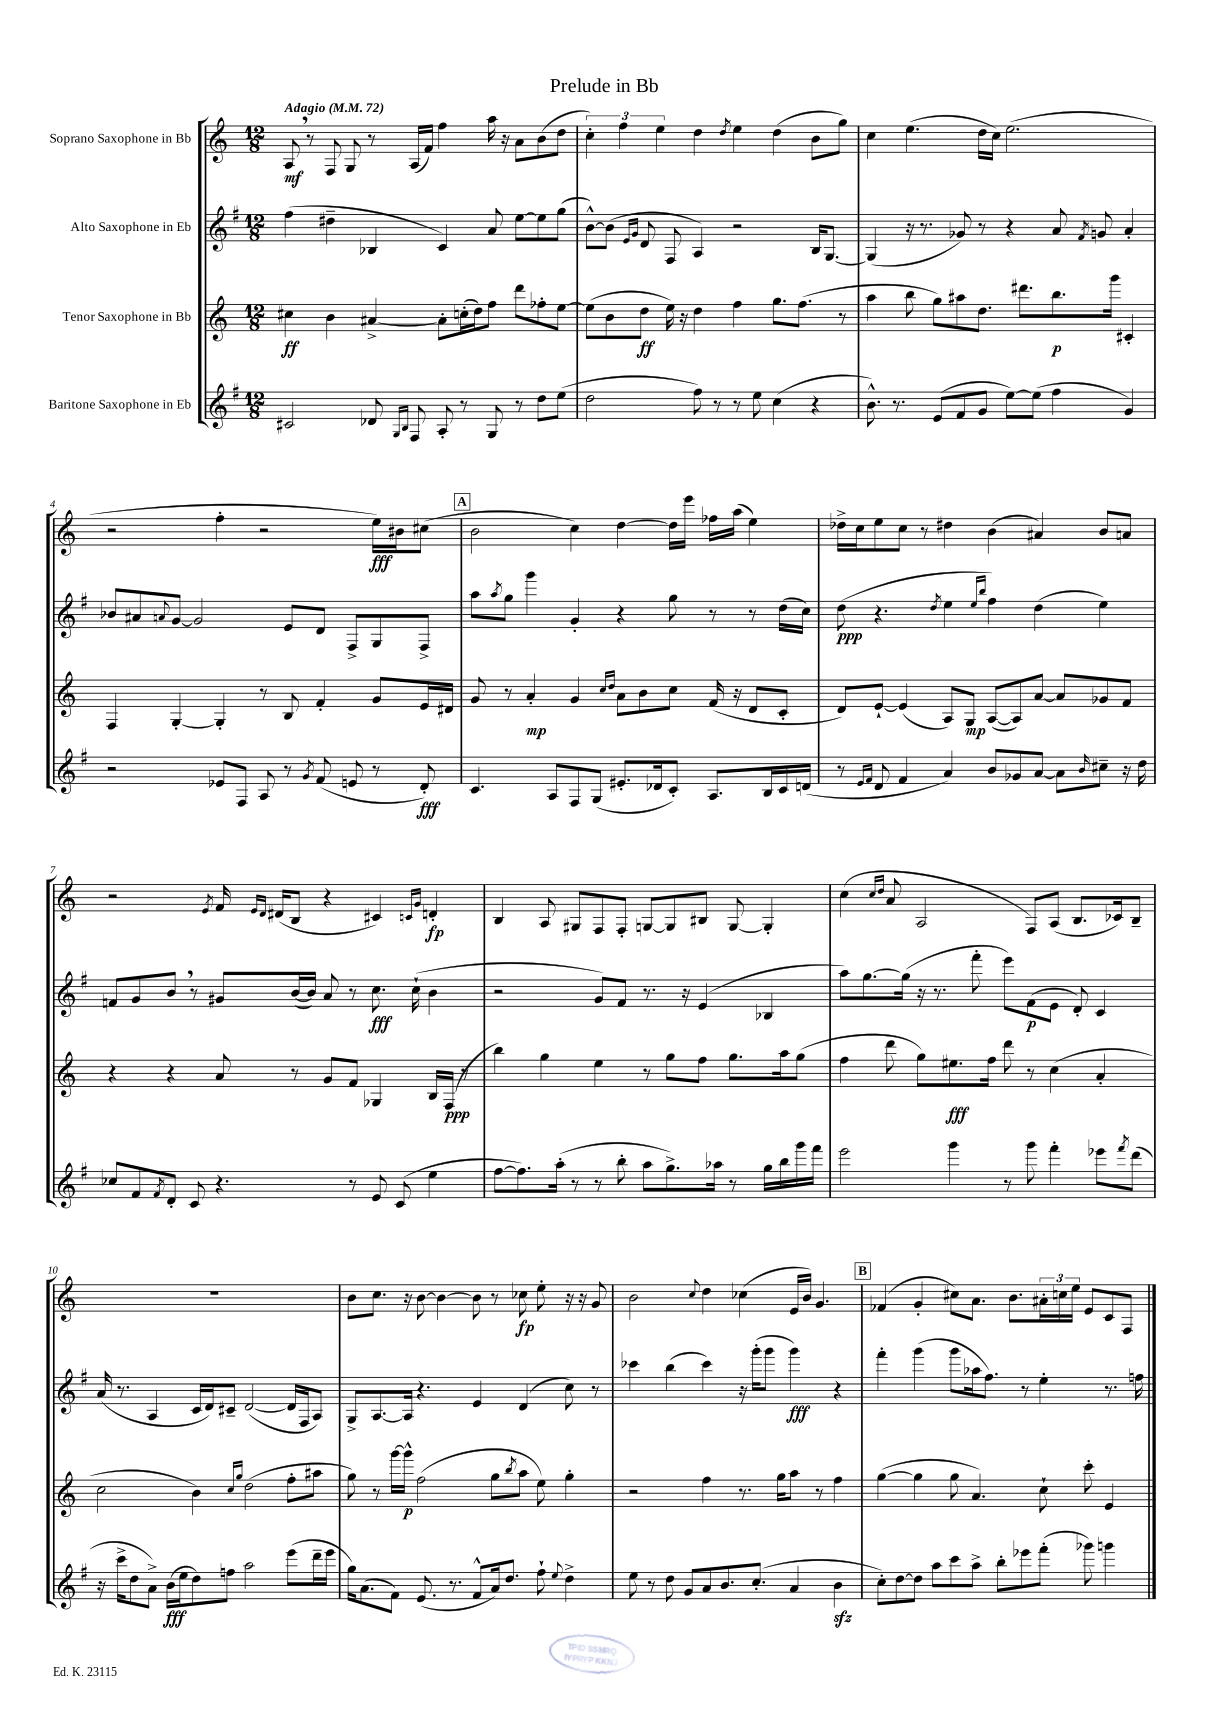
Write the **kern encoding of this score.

**kern	**kern	**kern	**kern
*staff4	*staff3	*staff2	*staff1
*clefG2	*clefG2	*clefG2	*clefG2
*k[f#]	*k[]	*k[f#]	*k[]
*M12/8	*M12/8	*M12/8	*M12/8
*MM72	*MM72	*MM72	*MM72
2c#	4cc#	(4ff#	8A
.	.	.	8r
.	4b	4dd#~	8F
.	.	.	8G
8d-	[4a#^	4B-	8r
16qqG	.	.	.
16qqB	.	.	.
8F#	.	.	(16A
.	.	.	16f)
8A'	8a#']	4c)	4ff
8r	(16cc'	.	.
.	16dd)	.	.
8G	8ff	8a	16aa
.	.	.	16r
8r	8ddd	[8ee	8a
8dd	8ff-'	8ee]	(8b
(8ee	[8ee	(8gg	8dd
=	=	=	=
2dd	(8ee]	[8b^^)	6cc')
.	8b	(8b]	.
.	.	.	6ff
.	.	16qqe	.
.	.	16qqg	.
.	8dd	8d	.
.	.	.	6ee
.	16ee)	8F#	.
.	16r	.	.
8ff#)	4dd	4A)	4dd
8r	.	.	.
.	.	.	8qdd
8r	4ff	2r	4ee
8ee	.	.	.
(4cc	8.gg	.	(4dd
.	(8.ff	.	.
4r	.	16B	8b
.	.	[8.G	.
.	8r	.	8gg)
=	=	=	=
8.b^^)	4aa	(4G]	4cc
8.r	.	.	.
.	8bb	16r	(4.ee
.	.	8.r	.
(8e	8gg)	.	.
8f#	8aa#	8g-)	.
8g	8.dd	8r	16dd
.	.	.	16cc)
[8ee)	.	4r	(2.ee
.	8.ddd#	.	.
(8ee]	.	.	.
4ff#	8.bb	8a	.
.	.	8qf#	.
.	.	8g	.
.	16ggg	.	.
4g)	4c#'	4a'	.
=	=	=	=
2r	4F	8b-	2r
.	.	8a#	.
.	.	8qqa	.
.	[4G'	[8g	.
.	.	2g]	.
8e-	4G']	.	4ff'
8F#	.	.	.
8A	8r	.	2r
8r	8B	8e	.
8qg	.	.	.
(8f#	4f'	8d	.
8e	.	8F#^	.
8r	8g	8G	16ee)
.	.	.	16b#
8d')	16e	8F#^	(8cc#
.	16d#	.	.
=	=	=	=
4.c	8g	8aa	2b
.	.	8qaa	.
.	8r	8gg	.
.	4a'	4ggg	.
8A	.	.	.
8F#	4g	4g'	4cc)
(8G	.	.	.
.	16qqcc	.	.
.	16qqdd	.	.
8.e#'	8a	4r	[4dd
.	8b	.	.
16d-	.	.	.
8c')	8cc	8gg	16dd]
.	.	.	16eee
8.A	(16f	8r	16ff-
.	16r	.	(16aa
.	8d	8r	4ee)
16B	.	.	.
16c	8c'	(16dd	.
(16d	.	16cc)	.
=	=	=	=
8r	8d)	(8dd	16dd-^
.	.	.	16cc
16qqe	.	.	.
16qqf#	.	.	.
8d	[8e`	4.r	8ee
4f#	(4e]	.	8cc
.	.	.	8r
.	.	8qdd	.
4a)	8A)	4ee	4dd#
.	8G	.	.
.	.	16qqee	.
.	.	16qqbb	.
8b	([8A	4ff#)	(4b
8g-	8A])	.	.
[8a	[8a	(4dd	4a#)
8a]	8a]	.	.
16qqb	.	.	.
8cc#~	8g-	4ee)	8b
16r	8f	.	8a
16dd	.	.	.
=	=	=	=
8cc-	4r	8f	2r
8f#	.	8g	.
8qf#	.	.	.
8d'	4r	8b	.
8c	.	8r	.
.	.	.	8qe
4.r	8a	8g#	16f
.	.	.	16qqe
.	.	.	16qqd
.	.	.	(16d#
.	8r	([16b	8B
.	.	16b])	.
.	8g	8a	4r
8r	8f	8r	.
8e	4G-	8.cc	4c#)
(8c	.	.	.
.	.	(16cc`	.
.	.	.	16qqc
.	.	.	16qqg
4ee	16B	4b	4d'
.	(16F	.	.
.	8r	.	.
=	=	=	=
[8ff#	4bb)	2r	4B
8.ff#])	.	.	.
.	4gg	.	8A
(16aa'	.	.	.
8r	.	.	8G#
8r	4ee	8g)	8F
8bb'	.	8f#	8F'
8aa	8r	8.r	[8G
8.gg^)	8gg	.	8G]
.	.	16r	.
.	8ff	(4e	8B#
16aa-	.	.	.
8r	8.gg	.	[8G
16gg	.	4B-	4G']
16bb	16aa	.	.
16ggg	(8gg	.	.
16fff#	.	.	.
=	=	=	=
2eee	4ff	8aa)	(4cc
.	.	[8.gg	.
.	.	.	16qqcc
.	.	.	16qqdd
.	8ddd	.	8a
.	.	(16gg]	.
.	8gg)	16r	2A
.	.	8.r	.
4ggg	8.ee#	.	.
.	.	8fff#'	.
.	16ff	.	.
8r	8ddd	8eee)	.
8ggg	8r	(8f#	8F)
4fff#'	(4cc	8e	(8A
.	.	8d')	8.B
8eee-	4a'	4c	.
.	.	.	16c-)
8qfff#	.	.	.
(8ddd	.	.	8B~
=	=	=	=
16r	2cc	(16a	1.r
16ccc^	.	8.r	.
8dd	.	.	.
8a^)	.	4A	.
(16b	.	.	.
16ee	.	.	.
8dd)	4b)	16c	.
.	.	16d)	.
8ff	.	8c#~	.
.	16qqcc	.	.
.	16qqgg	.	.
2aa	(2dd	([2d	.
(8eee	8ff'	16d]	.
.	.	16F#	.
16ddd~	8aa#	8A)	.
16eee	.	.	.
=	=	=	=
16gg)	8gg)	8G^	8b
(8.a	.	.	.
.	8r	[8.A	8.cc
8f#)	[16ggg	.	.
.	16ggg^^]	16A]	16r
(8.e	(2ff	4.r	[8b
.	.	.	4b_
8.r	.	.	.
8f#^^	.	4e	8b]
16a)	8gg	.	8r
8.dd	.	.	.
.	8qbb	.	.
.	8aa	(4d	8cc-
8ff#`	8ee)	.	8ee'
8qqee	.	.	.
4dd^	4gg'	8cc)	16r
.	.	.	16r
.	.	8r	8g
=	=	=	=
8ee	2r	4ccc-	2b
8r	.	.	.
8dd	.	(4bb	.
8g	.	.	.
.	.	.	8qqcc
8a	4ff	4ccc-)	4dd
8.b	.	.	.
.	8.r	16r	(4cc-
(8.cc'	.	(16ggg'	.
.	.	8ggg	.
.	16gg	.	.
4a	8aa	4ggg)	16e
.	.	.	16b)
.	8r	.	4.g
4b	4ff	4r	.
=	=	=	=
8cc')	([4gg	4fff#'	(4f-
[8dd	.	.	.
8dd]	4gg]	(4ggg	4g'
8aa	.	.	.
8ccc	8gg	8ggg	8cc#)
8aa^	4.a)	16aa-	8.a
.	.	8.ff#)	.
8bb'	.	.	.
.	.	.	8.b
8eee-	.	8r	.
(8fff#'	8cc`	4ee'	24a#'
.	.	.	24cc
.	.	.	24ee
8ggg-)	8ccc'	.	8e
4ggg	4e	8.r	8c
.	.	.	8F
.	.	16ff	.
==	==	==	==
*-	*-	*-	*-
